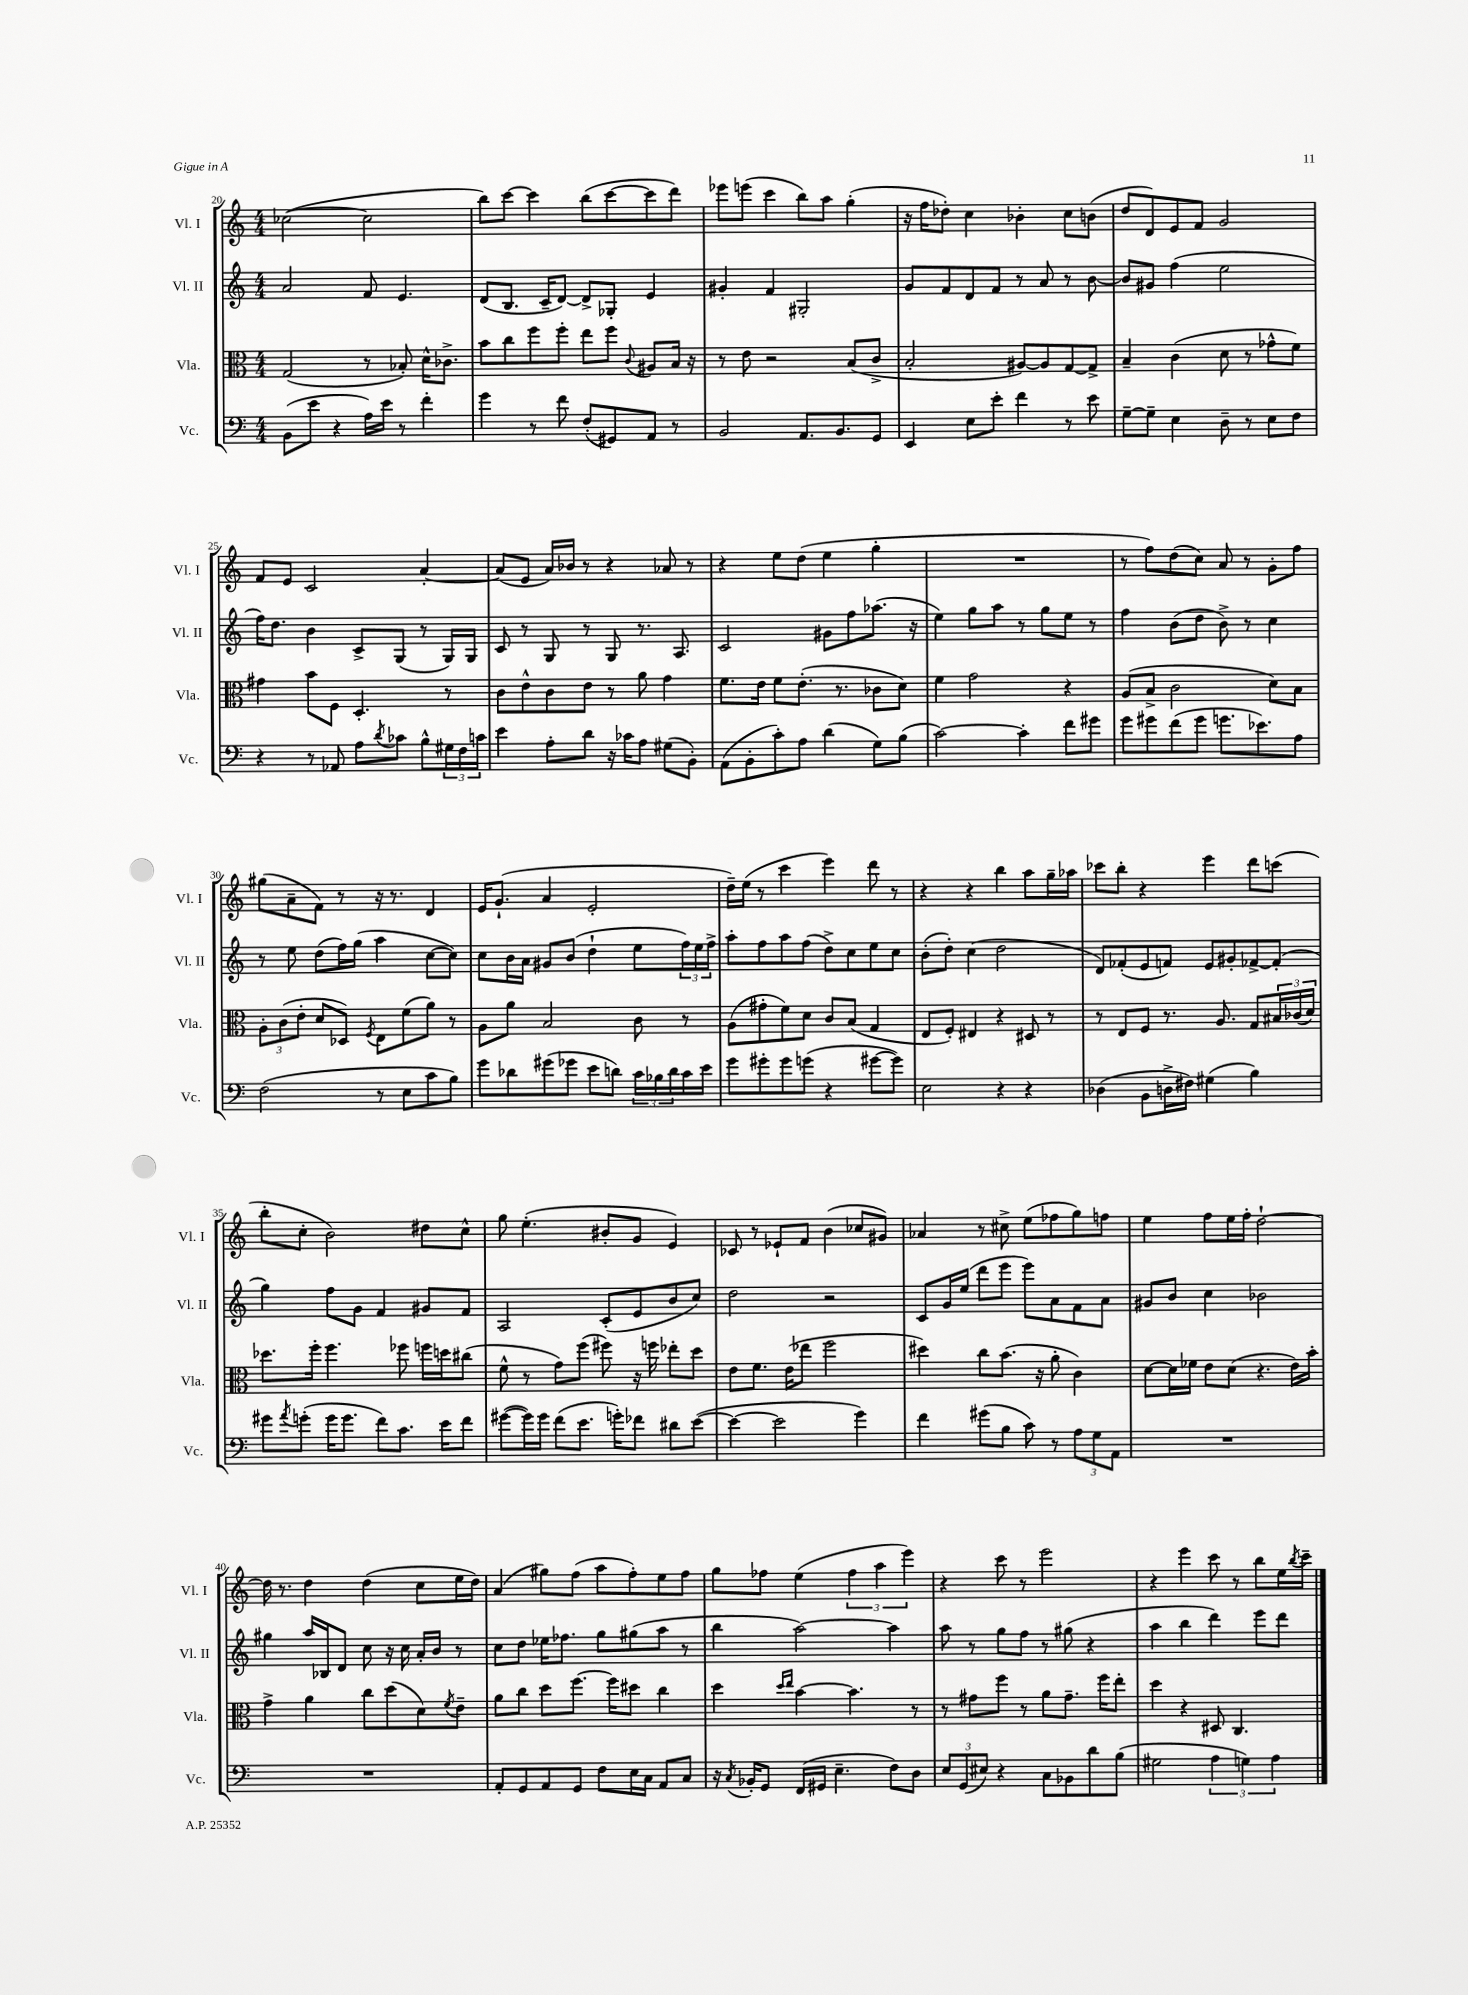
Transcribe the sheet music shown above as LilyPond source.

<<
\new StaffGroup <<
\new Staff = "s0" \with { instrumentName = "Vl. I" shortInstrumentName = "Vl. I" } {
    \clef treble \key c \major \numericTimeSignature \time 4/4
    ces''2~( ces''2 |
    b''8) c'''8~ c'''4 b''8( c'''8~ c'''8 d'''8) |
    ees'''8 e'''8( c'''4 b''8) a''8 g''4-.( |
    r16 f''16 des''8-.) c''4 bes'4-. c''8 b'8( |
    d''8 d'8) e'8 f'8 g'2 |
    f'8 e'8 c'2 a'4~-. |
    a'8( e'8 a'16) bes'16 r8 r4 aes'8 r8 |
    r4 e''8 d''8( e''4 g''4-. |
    R1 |
    r8 f''8) d''8( c''8) a'8 r8 g'8-. f''8 |
    gis''8( a'8-- f'8) r8 r16 r8. d'4 |
    e'16 g'8.-!( a'4 e'2-. |
    d''16--) e''16( r8 c'''4 e'''4) d'''8 r8 |
    r4 r4 b''4 a''8 g''16-- aes''16 |
    ces'''8 b''8-. r4 e'''4 d'''8 c'''8( |
    b''8-. c''8-. b'2) dis''8 c''8-^ |
    g''8 e''4.-.( bis'8-. g'8 e'4) |
    ces'8 r8 ees'8-! f'8 b'4( ces''8 gis'8) |
    aes'4 r8 cis''8-> e''8( fes''8 g''8) f''8 |
    e''4 f''8 e''16 f''16-. d''2~-! |
    d''16 r8. d''4 d''4( c''8 e''16 d''16) |
    a'4( gis''8) f''8( a''8 f''8-.) e''8 f''8 |
    g''8 fes''8 e''4( \tuplet 3/2 { fes''4 a''4 e'''4) } |
    r4 c'''8 r8 e'''2 |
    r4 e'''4 c'''8 r8 b''8 e''16 \acciaccatura { b''8 } c'''16-- \bar "|." |
}
\new Staff = "s1" \with { instrumentName = "Vl. II" shortInstrumentName = "Vl. II" } {
    \clef treble \key c \major \numericTimeSignature \time 4/4
    a'2 f'8 e'4. |
    d'8( b8. c'16-- d'8~) d'8-> ges8-. e'4 |
    gis'4-. f'4 gis2-. |
    g'8 f'8 d'8 f'8 r8 a'8 r8 b'8~ |
    b'8 gis'8 f''4( e''2 |
    f''16) d''8. b'4 c'8-> g8( r8 g16) g16 |
    c'8 r8 g8 r8 g8 r8. a8. |
    c'2 gis'8 f''8 aes''8.( r16 |
    e''4) g''8 a''8 r8 g''8 e''8 r8 |
    f''4 b'8( d''8 b'8->) r8 c''4 |
    r8 e''8 d''8( f''16) g''16( a''4 c''8~ c''8) |
    c''8 b'16 a'16 gis'8 b'8( d''4-! e''8 \tuplet 3/2 { f''16) e''16 f''16-> } |
    a''8-. f''8 a''8 f''8( d''8->) c''8 e''8 c''8 |
    b'8-.( d''8-.) c''4( d''2 |
    d'8) fes'8-.( e'8 f'8) e'8 gis'8-. fes'8~-> fes'8-.( |
    g''4) f''8 g'8 f'4 gis'8 f'8 |
    a2 c'8-.( e'8 b'8 c''8) |
    d''2 r2 |
    c'8 g'16 e''16( d'''8 e'''8 e'''8) a'8 f'8 a'8 |
    gis'8 b'8 c''4 bes'2 |
    gis''4 a''16 bes16 d'8 c''8 r16 c''16 a'16-. b'16 r8 |
    c''8 d''8 ees''16 fes''8. g''8 gis''8( a''8 r8 |
    b''4 a''2~) a''4 |
    a''8 r8 g''8 f''8 r8 gis''8( r4 |
    a''4 b''4 d'''4) e'''8 d'''8 \bar "|." |
}
\new Staff = "s2" \with { instrumentName = "Vla." shortInstrumentName = "Vla." } {
    \clef alto \key c \major \numericTimeSignature \time 4/4
    g2( r8 bes8-.) d'16-^ ces'8.-> |
    b'8 c''8 f''8 f''8-. e''8 f''8 \appoggiatura { c'8 } ais8 b16 r16 |
    r8 e'8 r2 b8( c'8-> |
    b2-. ais8~) ais8 g8~ g8-> |
    b4-- c'4( d'8 r8 ges'8-^ f'8) |
    gis'4 b'8 f8 d4.-. r8 |
    c'8 e'8-^ c'8 e'8 r8 a'8 g'4 |
    f'8. e'16 f'8 e'8.-.( r8. ces'8 d'8) |
    f'4 g'2 r4 |
    a8( b8-> c'2 d'8) b8 |
    \tuplet 3/2 { a8-. c'8( e'8-. } d'8 des8) \acciaccatura { f8 } e8 f'8( a'8) r8 |
    a8 a'8 b2 c'8 r8 |
    a8( gis'8-. f'8) d'8 c'8 b8( g4 |
    e8 f8-.) eis4 r4 dis8 r8 |
    r8 e8 f8 r8. a8. g8 \tuplet 3/2 { bis16 ces'16( d'16) } |
    des''8. f''16-. f''4. fes''8 f''16 d''16 cis''8( |
    f'8-^ r8 g'8) f''8( fis''8) r16 f''16 ees''8-. d''8 |
    e'8 f'8. e'16( ees''8 f''2 |
    dis''4) c''8 b'8.( r16 a'8-. c'4) |
    d'8~ d'16 fes'16 e'8 d'8( r4. e'16) b'16-. |
    g'4-> a'4 c''8 d''8( d'8) \acciaccatura { f'8 } e'8-- |
    a'8 c''8 d''8 f''8.~ f''16 dis''8 c''4 |
    d''4 \grace { d''16 e''16 } b'4~ b'4. r8 |
    r8 gis'8 f''8 r8 a'8 gis'8.-- f''16 e''8-. |
    d''4 r4 dis8 c4. \bar "|." |
}
\new Staff = "s3" \with { instrumentName = "Vc." shortInstrumentName = "Vc." } {
    \clef bass \key c \major \numericTimeSignature \time 4/4
    b,8( e'8 r4 a16) e'16 r8 f'4-. |
    g'4 r8 f'8 f8-.( gis,8) a,8 r8 |
    b,2 a,8. b,8. g,8 |
    e,4 e8 e'8-. f'4 r8 e'8 |
    g8~-- g8-- e4 d8-- r8 e8 f8 |
    r4 r8 aes,8 a8 \acciaccatura { d'8 } ces'8 b8-^ \tuplet 3/2 { gis16 f16 c'16 } |
    e'4 a8-. d'8 r16 ces'16 a8 gis8( b,8-.) |
    a,8( b,8-. c'8-.) a8 d'4( g8) b8( |
    c'2~) c'4-. f'8 gis'8 |
    g'8 gis'8 f'8( gis'8 g'8. ees'8.) a8 |
    f2( r8 e8 c'8 b8) |
    g'8 des'8 gis'8( ges'8 e'8 d'8) \tuplet 3/2 { c'16 bes16 d'16 } c'16 e'16 |
    g'8 gis'8-. gis'8 g'8( r4 gis'8~ gis'8) |
    e2 r4 r4 |
    des4( b,8 d16-> fis16) gis4( b4) |
    gis'8 \acciaccatura { a'8 } g'8-.( g'16 g'8. f'8) c'8. e'16 f'8 |
    gis'8~( gis'16) gis'16 f'8( e'8. g'16-.) fes'8 dis'8 e'8~( |
    e'4~ e'2 g'4) |
    f'4 gis'8( b8 c'8) r8 \tuplet 3/2 { a8 g8 a,8 } |
    R1 |
    R1 |
    a,8-. g,8 a,8 g,8 f8 e16 c16 a,8 c8 |
    r16 \acciaccatura { c8 } bes,16-. g,8 f,16( gis,16 e4.-- f8) d8 |
    \tuplet 3/2 { e8 g,8( eis8) } r4 c8 bes,8 d'8 b8( |
    gis2 \tuplet 3/2 { a4 g4) a4 } \bar "|." |
}
>>
>>
\layout { \context { \Score currentBarNumber = #20 } }
